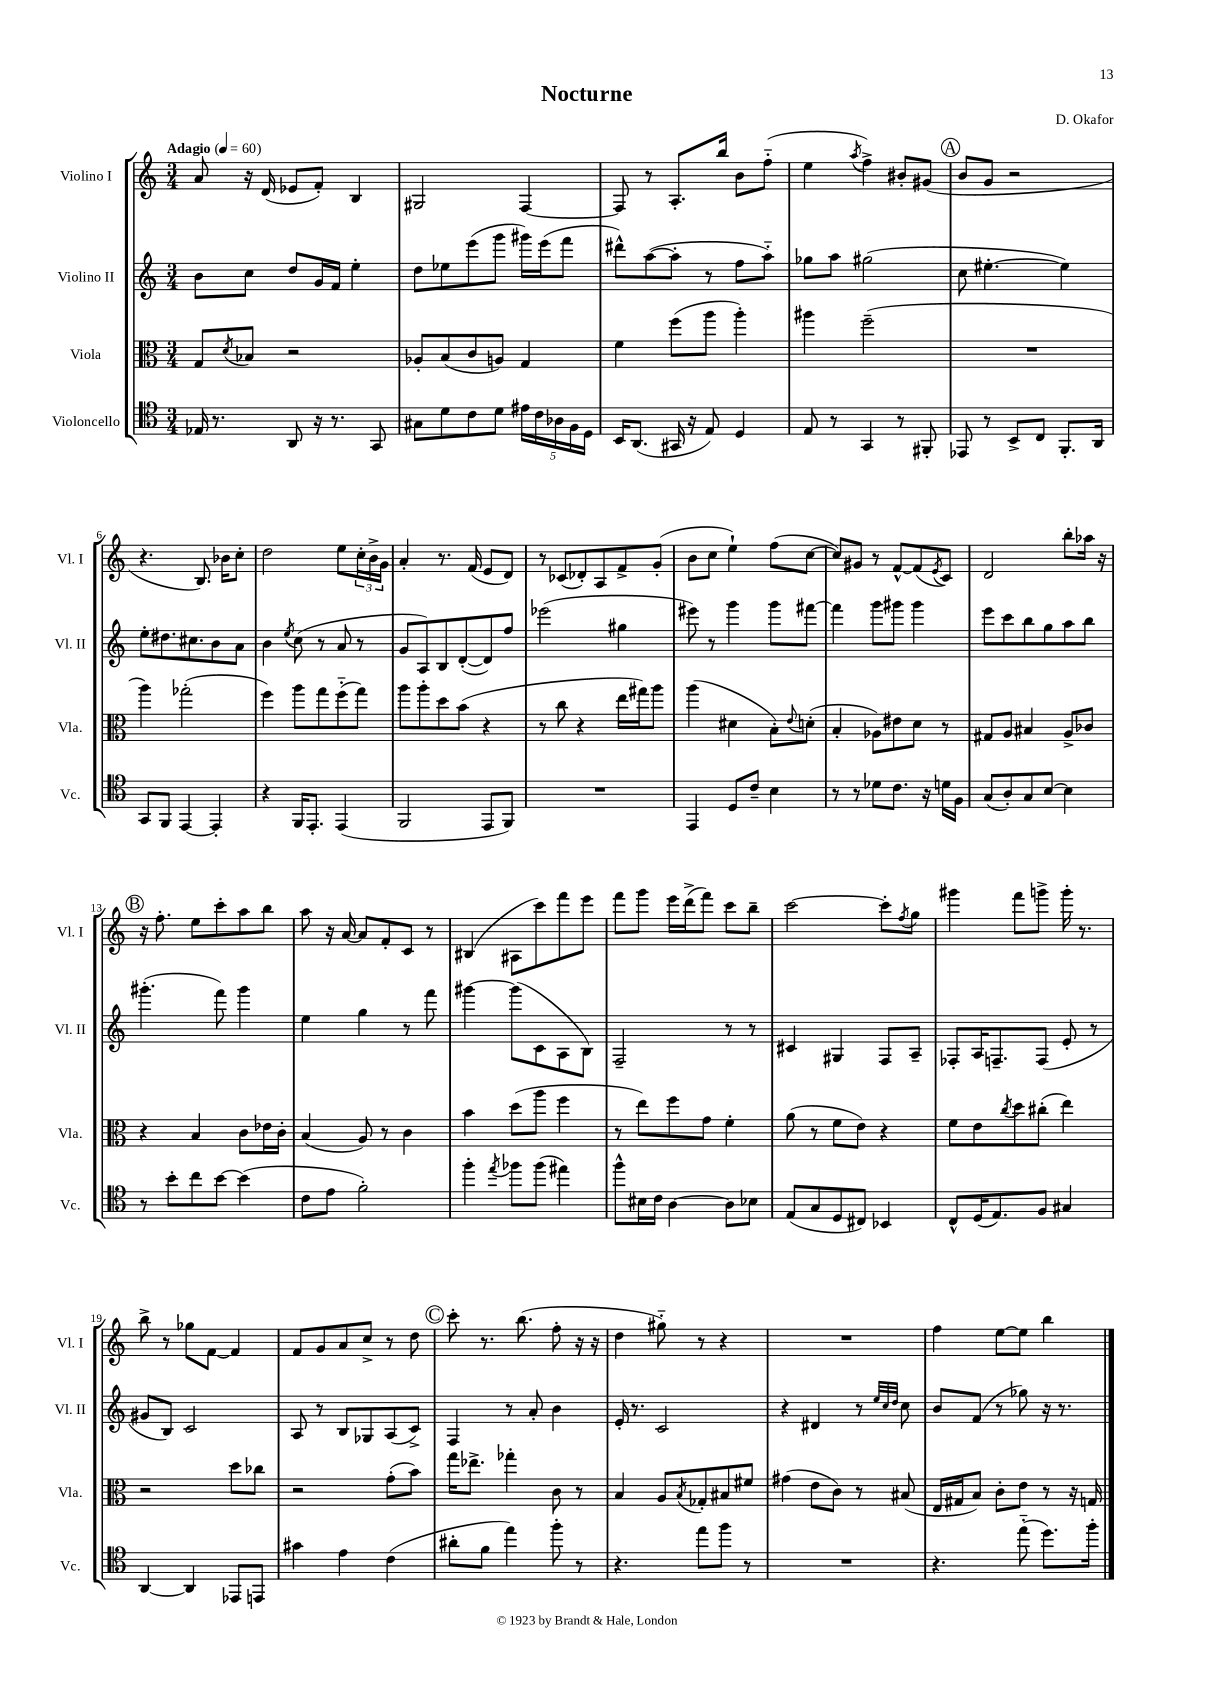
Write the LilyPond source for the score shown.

\header { title = "Nocturne" composer = "D. Okafor" }
<<
\new StaffGroup <<
\new Staff = "s0" \with { instrumentName = "Violino I" shortInstrumentName = "Vl. I" } {
    \clef treble \key c \major \numericTimeSignature \time 3/4 \tempo "Adagio" 4 = 60
    a'8 r16 d'16( ees'8 f'8-.) b4 |
    gis2 f4~ |
    f8 r8 a8.-. b''16 b'8 f''8-_( |
    e''4 \acciaccatura { a''8 } f''4->) bis'8-. gis'8( |
    \mark \markup { \circle "A" } b'8 g'8 r2 |
    r4. b8.) bes'16 c''8-. |
    d''2 e''8 \tuplet 3/2 { c''16-. b'16-> g'16 } |
    a'4-. r8. f'16( e'8 d'8) |
    r8 ces'8( des'8-.) a8 f'8-> g'8-.( |
    b'8 c''8 e''4-!) f''8( c''8~ |
    c''8) gis'8 r8 f'8~-^ f'8( \acciaccatura { e'8 } c'8) |
    d'2 b''8-. aes''16 r16 |
    \mark \markup { \circle "B" } r16 f''8.-. e''8 c'''8-. a''8 b''8 |
    a''8 r16 a'16~ a'8 f'8-. c'8 r8 |
    bis4( ais8 c'''8) f'''8 e'''8 |
    f'''8 g'''8 e'''16 d'''16->( f'''8) c'''8 b''8-- |
    c'''2~ c'''8-. \acciaccatura { f''8 } g''8 |
    gis'''4 f'''8 g'''8-> g'''16-. r8. |
    b''8-> r8 ges''8 f'8~ f'4 |
    f'8 g'8 a'8 c''8-> r8 d''8 |
    \mark \markup { \circle "C" } c'''8-. r8. b''8.( f''8-. r16 r16 |
    d''4 gis''8-_) r8 r4 |
    R2. |
    f''4 e''8~ e''8 b''4 \bar "|." |
}
\new Staff = "s1" \with { instrumentName = "Violino II" shortInstrumentName = "Vl. II" } {
    \clef treble \key c \major \numericTimeSignature \time 3/4
    b'8 c''8 d''8 g'16 f'16 e''4-. |
    d''8 ees''8 e'''8( g'''8 gis'''16) e'''16( f'''8 |
    dis'''8-^) a''8~( a''8-. r8 f''8 a''8-_) |
    ges''8 a''8 gis''2( |
    \mark \markup { \circle "A" } c''8 eis''4.~-. eis''4) |
    e''8-. dis''8. cis''8. b'8 a'8 |
    b'4 \acciaccatura { e''8 } c''8( r8 a'8 r8 |
    g'8 a8) b8 d'8~-.( d'8) f''8 |
    ees'''2( gis''4 |
    eis'''8) r8 g'''4 g'''8 fis'''8~ |
    fis'''4 g'''8 gis'''8 gis'''4 |
    e'''8 c'''8 b''8 g''8 a''8 b''8 |
    \mark \markup { \circle "B" } gis'''4.-.( f'''8) gis'''4 |
    e''4 g''4 r8 f'''8 |
    gis'''4~ gis'''8( c'8 a8 b8) |
    f2-- r8 r8 |
    cis'4 gis4 f8 a8-- |
    fes8-. a16 f8.-- f8( e'8-. r8 |
    gis'8 b8) c'2 |
    a8 r8 b8 ges8 a8( c'8->) |
    \mark \markup { \circle "C" } f4 r8 a'8-. b'4 |
    e'16-. r8. c'2 |
    r4 dis'4 r8 \grace { e''32 c''32 d''32 } c''8 |
    b'8 f'8( r8 ges''8) r16 r8. \bar "|." |
}
\new Staff = "s2" \with { instrumentName = "Viola" shortInstrumentName = "Vla." } {
    \clef alto \key c \major \numericTimeSignature \time 3/4
    g8 \acciaccatura { d'8 } bes8 r2 |
    aes8-. b8( c'8 a8) g4 |
    f'4 f''8( a''8 a''4-.) |
    ais''4 f''2--( |
    \mark \markup { \circle "A" } R2. |
    a''4) ges''2-.( |
    f''4) a''8 g''8 f''8-_( g''8) |
    a''8 a''8-. d''8 b'8( r4 |
    r8 c''8 r4 e''16 gis''16) a''8 |
    a''4( dis'4 b8-.) \appoggiatura { e'8 } d'8-.( |
    b4-. aes8) eis'8 d'8 r8 |
    gis8 a8 bis4 a8-> ces'8 |
    \mark \markup { \circle "B" } r4 b4 c'8 ees'16 c'16-. |
    b4( a8) r8 c'4 |
    b'4 d''8( a''8 f''4 |
    r8 e''8) f''8 g'8 f'4-. |
    a'8( r8 f'8 e'8) r4 |
    f'8 e'8 \acciaccatura { c''8 } d''8 cis''8-.( e''4) |
    r2 d''8 ces''8 |
    r2 g'8-.( b'8) |
    \mark \markup { \circle "C" } g''16 ees''8.-> ges''4-. c'8 r8 |
    b4 a8 \acciaccatura { b8 } ges8-. bis8 fis'8 |
    gis'4( e'8 c'8) r8 bis8( |
    e16 gis16 b8) c'8-. e'8 r8 r16 g16 \bar "|." |
}
\new Staff = "s3" \with { instrumentName = "Violoncello" shortInstrumentName = "Vc." } {
    \clef tenor \key c \major \numericTimeSignature \time 3/4
    ees16 r8. a,8 r16 r8. g,8 |
    gis8 d'8 c'8 d'8 \tuplet 5/4 { eis'16 c'16 aes16 f16 d16 } |
    b,16 a,8.( gis,16 r16 e8) d4 |
    e8 r8 g,4 r8 fis,8-. |
    \mark \markup { \circle "A" } ees,8 r8 b,8-> c8 f,8.-. a,16 |
    g,8 f,8 e,4~ e,4-. |
    r4 f,16 e,8.-. e,4( |
    f,2 e,8 f,8) |
    R2. |
    e,4 d8 c'8-- b4 |
    r8 r8 des'8 c'8. r16 d'16 f16 |
    g8( a8-.) g8 b8~ b4 |
    \mark \markup { \circle "B" } r8 b'8-. c''8 b'8~ b'4( |
    c'8 e'8 f'2-.) |
    f''4-. \acciaccatura { e''8 } fes''8 fes''8( eis''4) |
    f''8-^ bis16 c'16 a4~ a8 bes8 |
    e8( g8 d8 cis8) bes,4 |
    c8-^ d16( e8.) f8 gis4 |
    a,4~ a,4 ees,8 e,8 |
    gis'4 e'4 c'4( |
    \mark \markup { \circle "C" } ais'8-. f'8 e''4) f''8-. r8 |
    r4. e''8 f''8 r8 |
    R2. |
    r4. e''8-_( d''8.) f''16-. \bar "|." |
}
>>
>>
